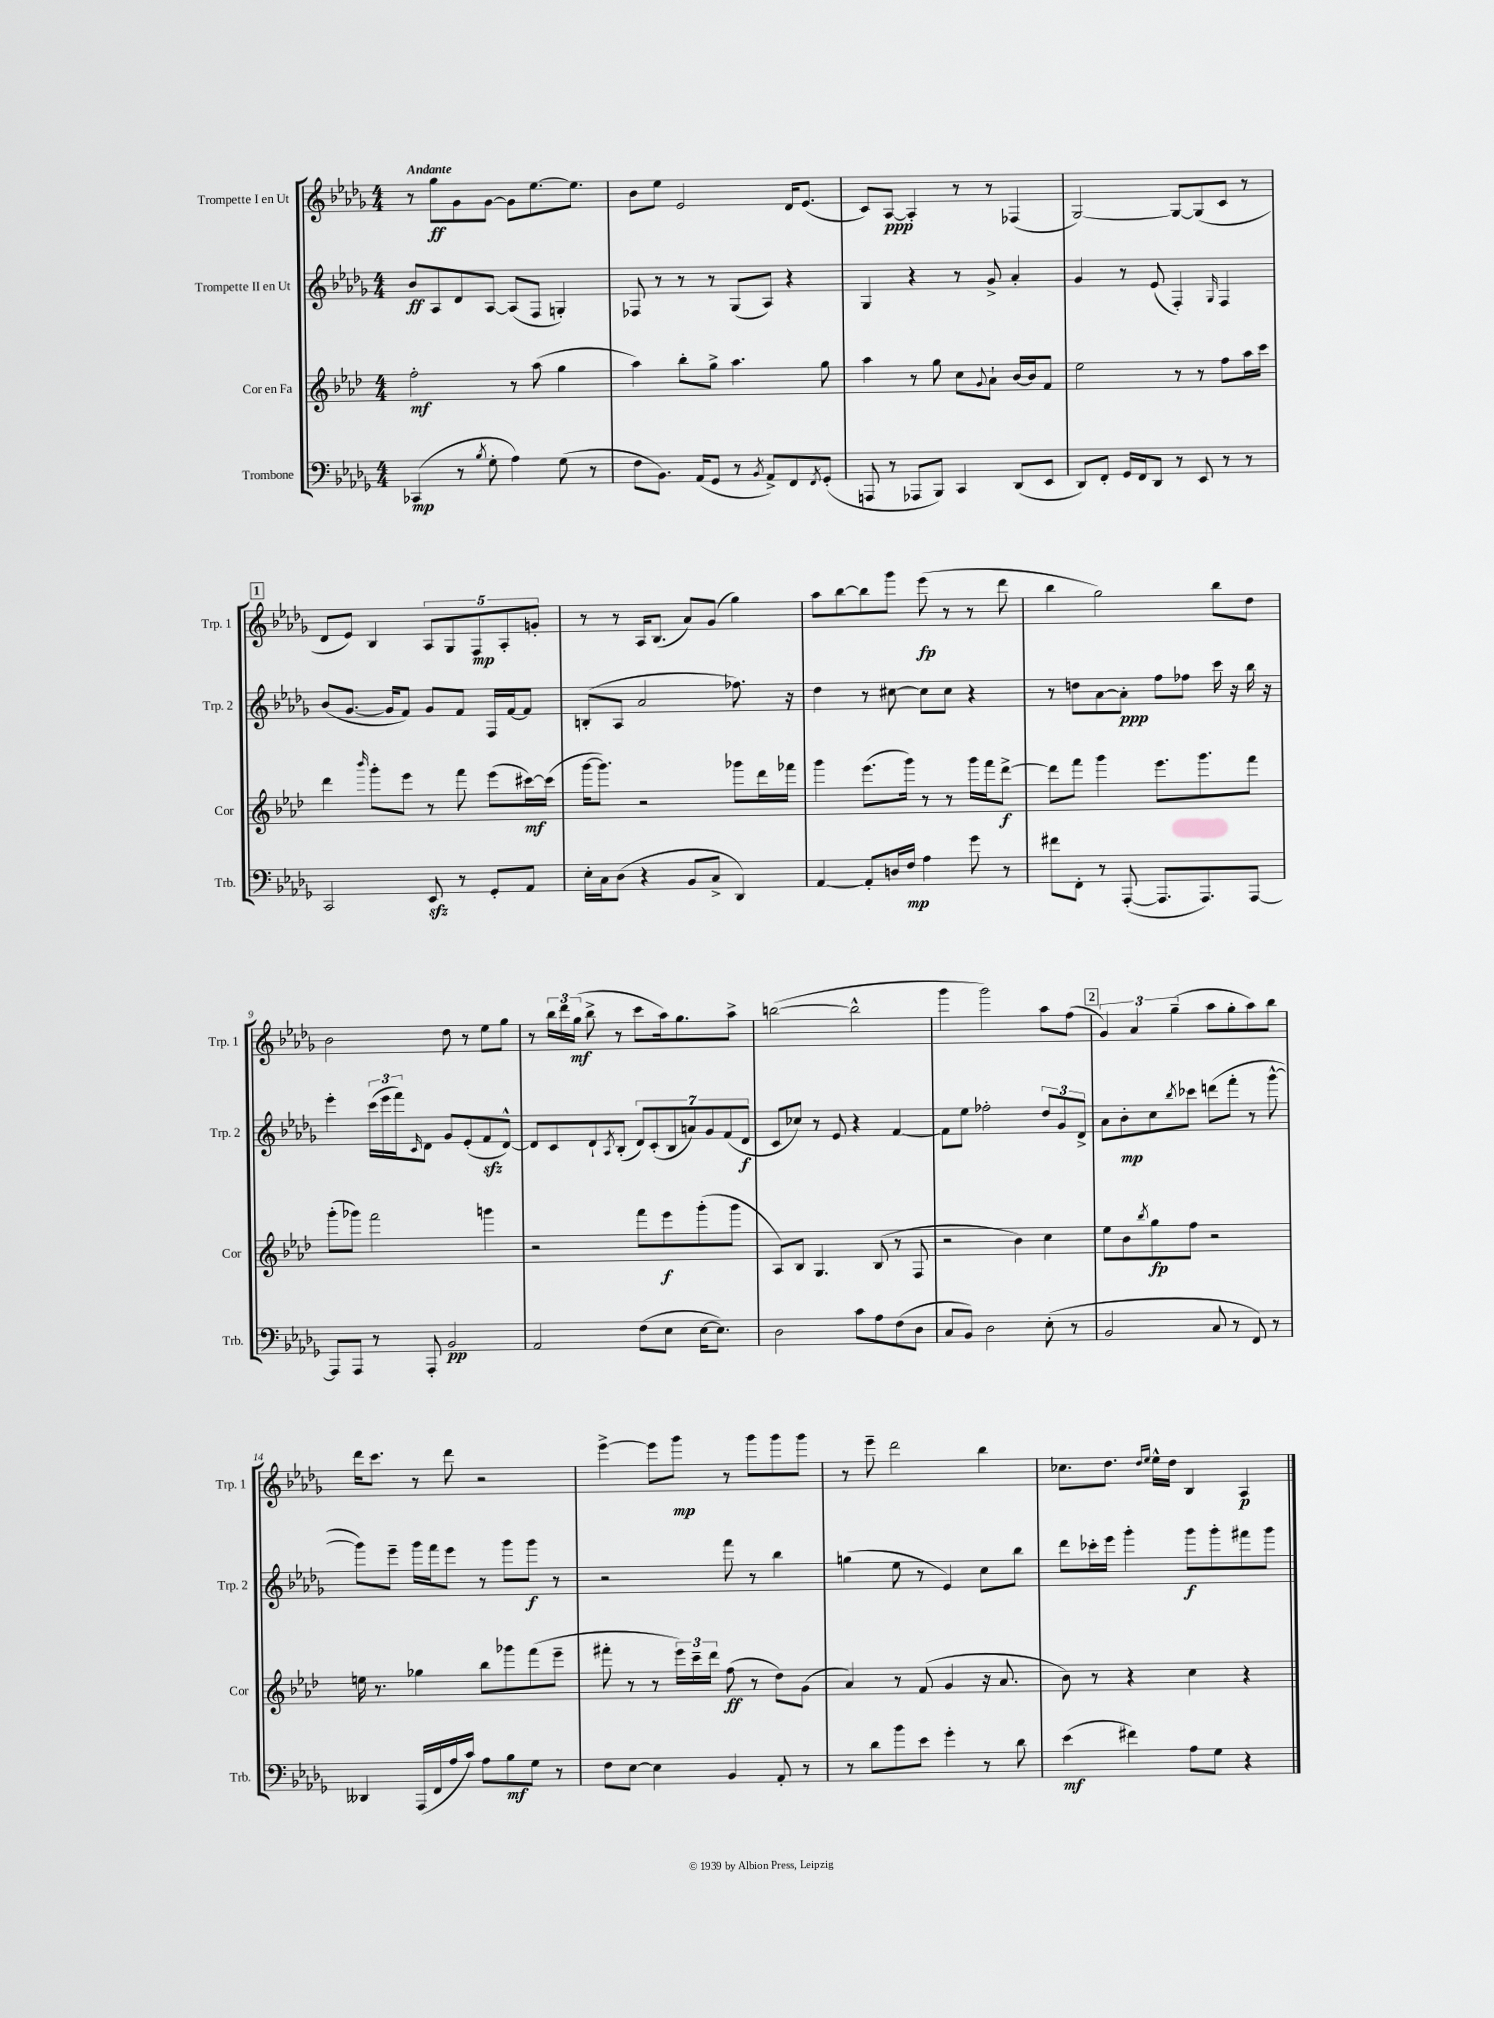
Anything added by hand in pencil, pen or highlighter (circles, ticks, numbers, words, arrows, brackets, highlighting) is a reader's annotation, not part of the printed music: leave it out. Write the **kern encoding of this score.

**kern	**kern	**kern	**kern
*staff4	*staff3	*staff2	*staff1
*clefF4	*clefG2	*clefG2	*clefG2
*k[b-e-a-d-g-]	*k[b-e-a-d-]	*k[b-e-a-d-g-]	*k[b-e-a-d-g-]
*M4/4	*M4/4	*M4/4	*M4/4
(4CC-	2ff'	8b-	8r
.	.	8A-	8gg-
8r	.	8d-	8g-
8qB-	.	.	.
8G-'	.	[8A-	[8g-
4A-)	8r	(8A-]	8g-]
.	(8aa-	8F	[8.ee-
(8G-	4gg	4G')	.
.	.	.	8.ee-]
8r	.	.	.
=	=	=	=
8F	4aa-)	8F-	8b-
8.BB-)	.	8r	8ee-
.	8bb-'	8r	2e-
(16AA-	.	.	.
8GG-	8gg^	8r	.
8r	4.aa-	(8G-	.
8qBB-	.	.	.
8AA-^)	.	8A-)	.
8FF	.	4r	16d-
.	.	.	(8.e-
8qFF	.	.	.
(8GG-'	8gg	.	.
=	=	=	=
8AAA	4aa-	4G-	8c)
8r	.	.	[8A-
8AAA-	8r	4r	4A-']
8BBB-)	8gg	.	.
4CC	8cc	8r	8r
.	8qqg	.	.
.	8a-`	8g-^	8r
(8DD-	[16b-	4a-'	(4F-
.	16b-]	.	.
8EE-	8f	.	.
=	=	=	=
8DD-)	2ee-	4g-	[2G-)
8FF'	.	.	.
16GG-	.	8r	.
16FF	.	.	.
8DD-	.	(8e-	.
8r	8r	4F')	8G-_
8EE-	8r	.	(8G-]
.	.	16qqG-	.
8r	8ff	4F	8c
8r	16aa-	.	8r
.	16ccc	.	.
=	=	=	=
2CC	4ddd-	(8b-	8d-
.	.	[8.g-	8e-)
.	16qqbbb-	.	.
.	8ggg'	.	4B-
.	.	16g-]	.
.	8eee-	8f)	.
8EE-	8r	8g-	10A-
.	.	.	10G-
8r	8fff	8f	.
.	.	.	10F
8GG-'	(8eee-	16F	.
.	.	.	10A-'
.	.	[16f	.
8AA-	[16ccc#)	8f]	.
.	.	.	10g'
.	(16ccc#]	.	.
=	=	=	=
16E-'	[16ggg	(8B'	8r
16C	8.ggg])	.	.
(8D-	.	8A-	8r
4r	2r	2a-	16A-
.	.	.	(8.B-
8BB-	.	.	8a-)
8C^	.	.	(8g-
4DD-)	8ggg-	8.ff-)	4gg-)
.	16ddd-	.	.
.	16fff-	16r	.
=	=	=	=
[4AA-	4ggg	4dd-	8aa-
.	.	.	[8bb-
8AA-']	(8.eee-	8r	8bb-]
16D	.	[8cc#	8ggg-
16F	16ggg)	.	.
4A-	8r	8cc#]	(8eee-
.	8r	8cc#	8r
8g-	16ggg	4r	8r
.	16fff	.	.
8r	[8ddd-^	.	8ddd-
=	=	=	=
8f#	8ddd-]	8r	4bb-
8FF'	8fff	8dd	.
8r	4ggg	[8a-	2gg-)
([8AAA-'	.	8a-']	.
8.AAA-]	8.eee-	8ff	.
.	.	8ff-	.
8.AAA-)	8.ggg	.	.
.	.	16ccc	8bb-
.	.	16r	.
[8AAA-	8fff	16bb-	8dd-
.	.	16r	.
=	=	=	=
8AAA-]	(8ggg'	4eee-'	2b-
8AAA-	8ggg-)	.	.
8r	2fff	(24ccc	.
.	.	24eee-	.
.	.	24fff)	.
.	.	16qqc	.
8AAA-'	.	8d-	.
2BB-	.	8g-	8dd-
.	.	(8e-'	8r
.	4ggg	8f	8ee-
.	.	[8d-^^)	8gg-
=	=	=	=
2AA-	2r	8d-]	8r
.	.	8c	24bb-
.	.	.	24ddd-
.	.	.	(24gg-
.	.	8d-`	8bb-^
.	.	8qA-	.
.	.	(8B-'	8r
(8F	8fff	14d-)	8ccc
.	.	(14c'	.
8E-	8eee-	.	16aa-)
.	.	14B-	.
.	.	.	8.gg-
.	.	14a)	.
[16E-	(8ggg'	.	.
.	.	14g-	.
8.E-])	.	.	.
.	.	(14f	.
.	8ggg	.	8aa-^
.	.	14d-	.
=	=	=	=
2D-	8A-)	8c	([2bb
.	8B-	8cc-)	.
.	4.G	8r	.
.	.	8e-	.
8c	.	4r	2bb^^]
8A-	(8B-	.	.
(8F	8r	[4f	.
8D-	8F	.	.
=	=	=	=
8C	2r	8f]	4ggg-
8BB-)	.	8ee-	.
2D-	.	2ff-'	2ggg-)
.	4b-)	.	.
(8E-'	4cc	12dd-	8aa-
.	.	12g-	.
8r	.	.	(8ff
.	.	12d-^	.
=	=	=	=
2BB-	8ee-	8a-	6g-)
.	8b-	8b-'	.
.	.	.	6a-
.	8qbb-	.	.
.	8gg	8cc	.
.	.	.	(6gg-~
.	.	8qbb-	.
.	8ff	8ccc-	.
8C	2r	(8ddd	8aa-
8r	.	8fff'	8gg-'
8FF)	.	8r	8aa-)
8r	.	[8ggg-^^	8bb-
=	=	=	=
4DD--	16ee	8ggg-])	16ddd-
.	8.r	.	8.ccc
.	.	8eee-~	.
(16AAA-	4gg-	16ggg-	8r
16FF	.	16fff	.
16A-	.	8eee-	8ddd-
16c)	.	.	.
8A-	8bb-	8r	2r
8B-	8ggg-	8ggg-	.
8G-	(8fff	8ggg-	.
8r	8eee-~	8r	.
=	=	=	=
8F	8fff#'	2r	[4eee-^
[8E-	8r	.	.
4E-]	8r	.	8eee-]
.	24eee-)	.	8ggg-
.	24ccc~	.	.
.	24ddd-	.	.
4BB-	(8ff	8fff	8r
.	8r	8r	8ggg-
8AA-'	8dd-)	4bb-	8ggg-
8r	(8g	.	8ggg-
=	=	=	=
8r	4a-)	(4gg	8r
8d-	.	.	8eee-~
8b-	8r	8ee-	2ddd-
8e-	(8f	8r	.
4g-'	4g	4e-)	.
8r	16r	8cc	4bb-
.	8.a-	.	.
8d-	.	8bb-	.
=	=	=	=
(4e-	8b-)	8ddd-	8.cc-
.	8r	16ccc-'	.
.	.	16eee-	8.dd-
4f#)	4r	4ggg-'	.
.	.	.	16qqdd-
.	.	.	16qqee-
.	.	.	16ee-^^
.	.	.	16dd-
8A-	4cc	8ggg-	4B-
8G-	.	8ggg-'	.
4r	4r	8fff#	4A-
.	.	8ggg-	.
==	==	==	==
*-	*-	*-	*-
